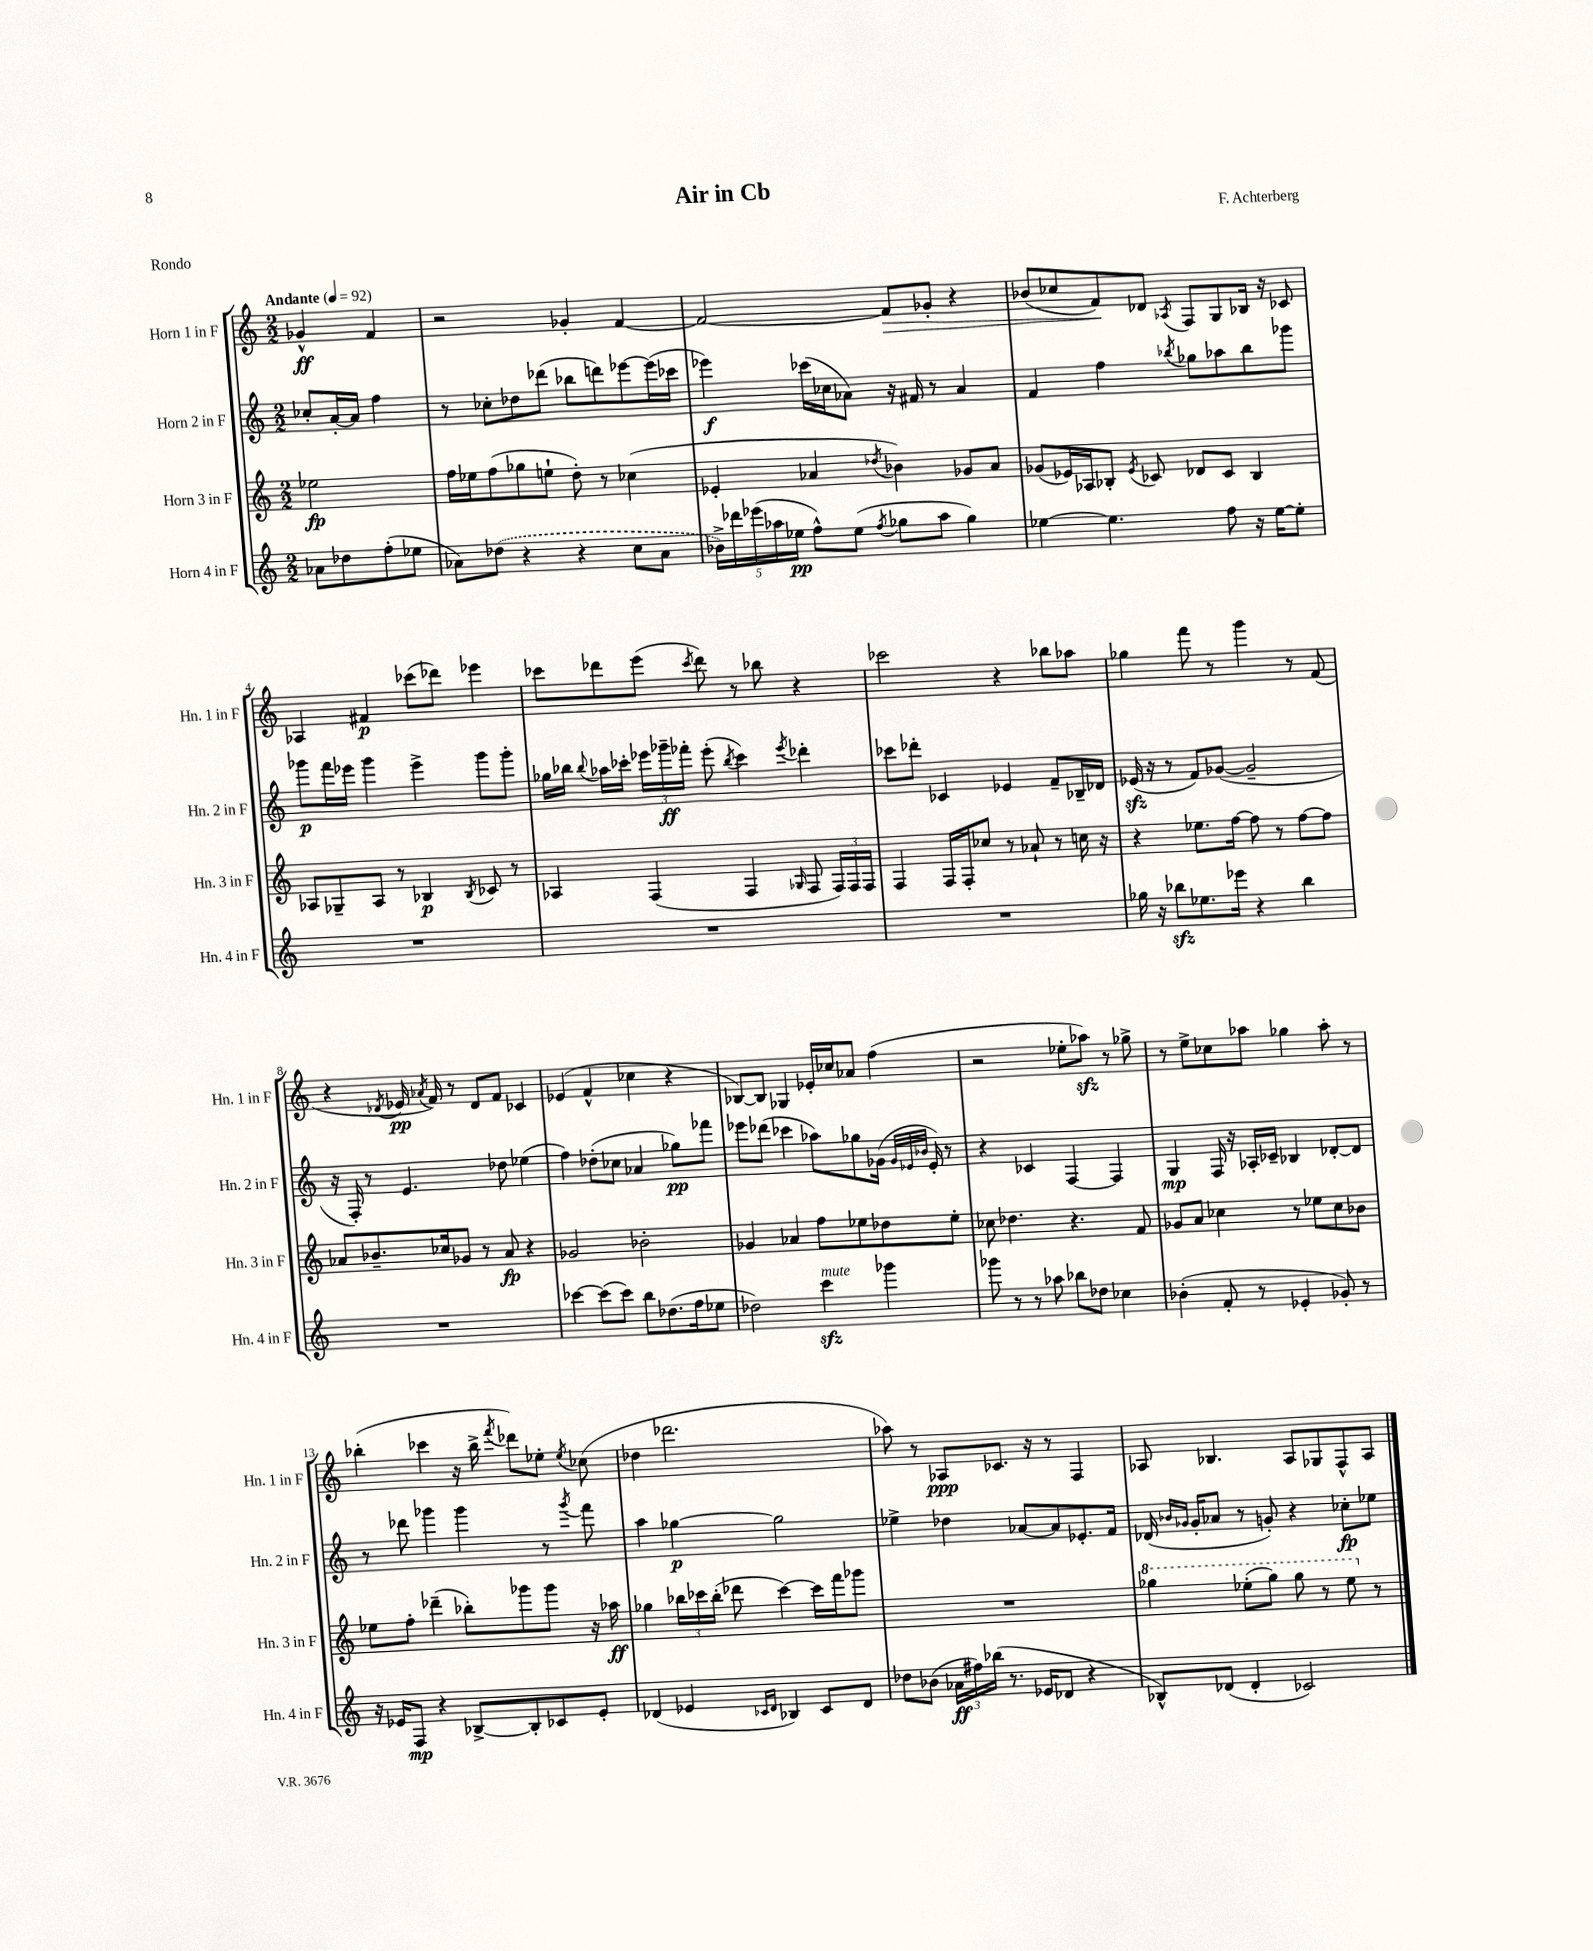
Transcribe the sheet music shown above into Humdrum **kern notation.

**kern	**kern	**kern	**kern
*staff4	*staff3	*staff2	*staff1
*clefG2	*clefG2	*clefG2	*clefG2
*k[]	*k[]	*k[]	*k[]
*M2/2	*M2/2	*M2/2	*M2/2
*MM92	*MM92	*MM92	*MM92
8a-	2ee-	8cc-'	4g-^^
8dd-	.	[16a'	.
.	.	16a]	.
(8ff'	.	4ff	4f
8ee-	.	.	.
=	=	=	=
8a-)	16ff	8r	2r
.	16ee-	.	.
(8dd-	(8ff	8cc-'	.
4r	8gg-	8dd-	.
.	8ee`	(8ddd-	.
4r	8dd')	8bb-	4g-'
.	8r	8ddd)	.
8cc	(4cc-	[8eee-	[4f
8a-	.	(16eee-]	.
.	.	16ccc-	.
=	=	=	=
20b-^)	4e-'	4eee-)	2f_
20ddd-	.	.	.
(20eee-	.	.	.
20aa-	.	.	.
20ee-	.	.	.
8ff^^)	4a-	(16ccc-	.
.	.	16cc-	.
(8ee-	.	8a-)	.
8qff	8qdd-	.	.
8gg-	4b-)	16r	8f]
.	.	16f#	.
8aa-	.	8r	8g-'
4gg-)	8g-	4a-	4r
.	8a-	.	.
=	=	=	=
[4ee-	(8g-	4f	(8b-
.	16e-)	.	8cc-
.	16A-	.	.
4.ee-]	8B-'	4ff	8f)
.	8qe-	.	.
.	8c-	.	8d-
.	.	8qbb-	8qA-
.	8d-	8gg-	8F
8ff	8c-	8aa-	8G
16r	4B-	8bb-	16B-
[16ee-	.	.	16r
8ee-']	.	8ggg-	8c-
=	=	=	=
1r	8A-	8ggg-	4A-
.	8G-~	16fff	.
.	.	16eee-	.
.	8A-	4ggg-	4f#
.	8r	.	.
.	4B-	4eee-^	(8ccc-
.	.	.	8ddd-)
.	8qB-	.	.
.	8c-	8ggg-	4eee-
.	8r	8ggg-'	.
=	=	=	=
1r	4A-	16gg-	8ccc-
.	.	16bb-	.
.	.	8qqbb-	.
.	.	16aa-	8ddd-
.	.	16ccc-'	.
.	(4F	24eee-	(8eee
.	.	24ggg-~	.
.	.	24fff-'	.
.	.	.	8qccc-
.	.	(8eee-'	8ddd-)
.	.	8qbb-	.
.	4F	4ccc-)	8r
.	.	.	8bb-
.	16qqG-	8qeee-	.
.	8F	4ddd-'	4r
.	24F)	.	.
.	24F	.	.
.	24F	.	.
=	=	=	=
1r	4F	8ccc-	2ccc-
.	.	8ddd-'	.
.	16F	4c-	.
.	16F'	.	.
.	8cc-	.	.
.	8r	4e-	4r
.	8a-`	.	.
.	8r	8f~	8bb-
.	16cc	16B-~	8aa-
.	16r	16d-	.
=	=	=	=
16gg-	4r	(16e-	4gg-
16r	.	16r	.
8bb-	.	8r	.
8.ee-	8.ee-	8f)	8fff
.	.	([8g-	8r
16eee-	[16ff	.	.
4r	8ff]	2g-~]	4ggg
.	8r	.	.
4bb-	[8ff	.	8r
.	8ff]	.	(8f
=	=	=	=
1r	8a-	16r	4r
.	.	16F')	.
.	8.b-~	8r	.
.	.	.	8qd-
.	.	4.e	16e-
.	.	.	8qa-
.	16cc-	.	16f)
.	8g-	.	8r
.	8r	.	8d-
.	8a-	8dd-	8f
.	4r	(4ee-	4c-
=	=	=	=
[4ccc-	2g-	4ff)	(4e-
(8ccc-]	.	(8dd-'	4f^^
8ccc-)	.	8cc-	.
8bb	2b-'	4a-	4cc-
(8.dd-	.	.	.
.	.	8gg-)	4r
16ff	.	.	.
8ee-	.	8fff-	.
=	=	=	=
2dd-)	4g-	8eee-	[8B-)
.	.	(8ddd-	8B-]
.	4a-	4ccc-	4G-
4ccc	8ff	8aa-)	16e-'
.	.	.	16cc-
.	8ee-	8gg-	8a-
4ggg-	8dd-	(16g-	(4ff
.	.	32qqg-	.
.	.	32qqe-	.
.	.	32qqb-	.
.	.	16e-')	.
.	8ee-'	8r	.
=	=	=	=
8ggg-	8cc-	4r	2r
8r	4.dd-	.	.
8r	.	4c-	.
8aa-	.	.	.
8bb-	4.r	[4F	8ee-'
8dd-	.	.	8aa-)
4cc-	.	4F]	8r
.	8f	.	8gg-^
=	=	=	=
(4b-'	8g-	4G	8r
.	8a	.	8ee^
8f'	4cc-	16F	8cc-
.	.	16r	.
8r	.	16A-'	8aa-
.	.	16c-~	.
4e-'	8r	4B-	4gg-
.	8ee-	.	.
8g-')	8cc-	[8d-'	8aa-'
8r	8b-	8d-]	8r
=	=	=	=
16r	8ee-	8r	(4bb-'
16e-	.	.	.
8F	8ff'	8ddd-	.
4r	(4ddd-~	4ggg-	4ccc-
[8B-^	8bb-')	4ggg-	16r
.	.	.	16bb-^
.	.	.	8qfff
8B-']	8ggg-	.	8ddd-)
8c-	8ggg-	8r	8ee-'
.	.	8qggg-	8qee-
8e-'	16r	8fff	(8cc-
.	16aa-	.	.
=	=	=	=
(4d-	4gg-	4aa	4dd-
4e-	24bb-	[4gg-	2.ddd-
.	24ccc-	.	.
.	(24bb-'	.	.
.	8ddd-	.	.
16qqc-	.	.	.
16qqd-	.	.	.
4B-)	[4ccc-)	2gg-]	.
8c-	16ccc-]	.	.
.	16fff	.	.
8d-	8ggg-	.	.
=	=	=	=
8dd-	1r	4ee-^	8aa-)
(8b-	.	.	8r
24a-	.	4dd-	8A-
24ff#)	.	.	.
(24bb-	.	.	.
8.r	.	.	8.c-
.	.	[8a-	.
16e-	.	.	16r
8d-	.	8a-]	8r
4r	.	8.e-'	4F
.	.	16f	.
=	=	=	=
8B-^^)	4ggg-	(16d-	8A-
.	.	16qqb-	.
.	.	16qqg-	.
.	.	16g-'	.
(8d-	.	8a-	4.B-
4d-'	(8eee-'	8r	.
.	8ggg-)	8g')	.
2c-)	8ggg-	4r	8A-
.	8r	.	8G-
.	8eee-	8cc-'	8F^^
.	8r	8ee-	8A-
==	==	==	==
*-	*-	*-	*-
